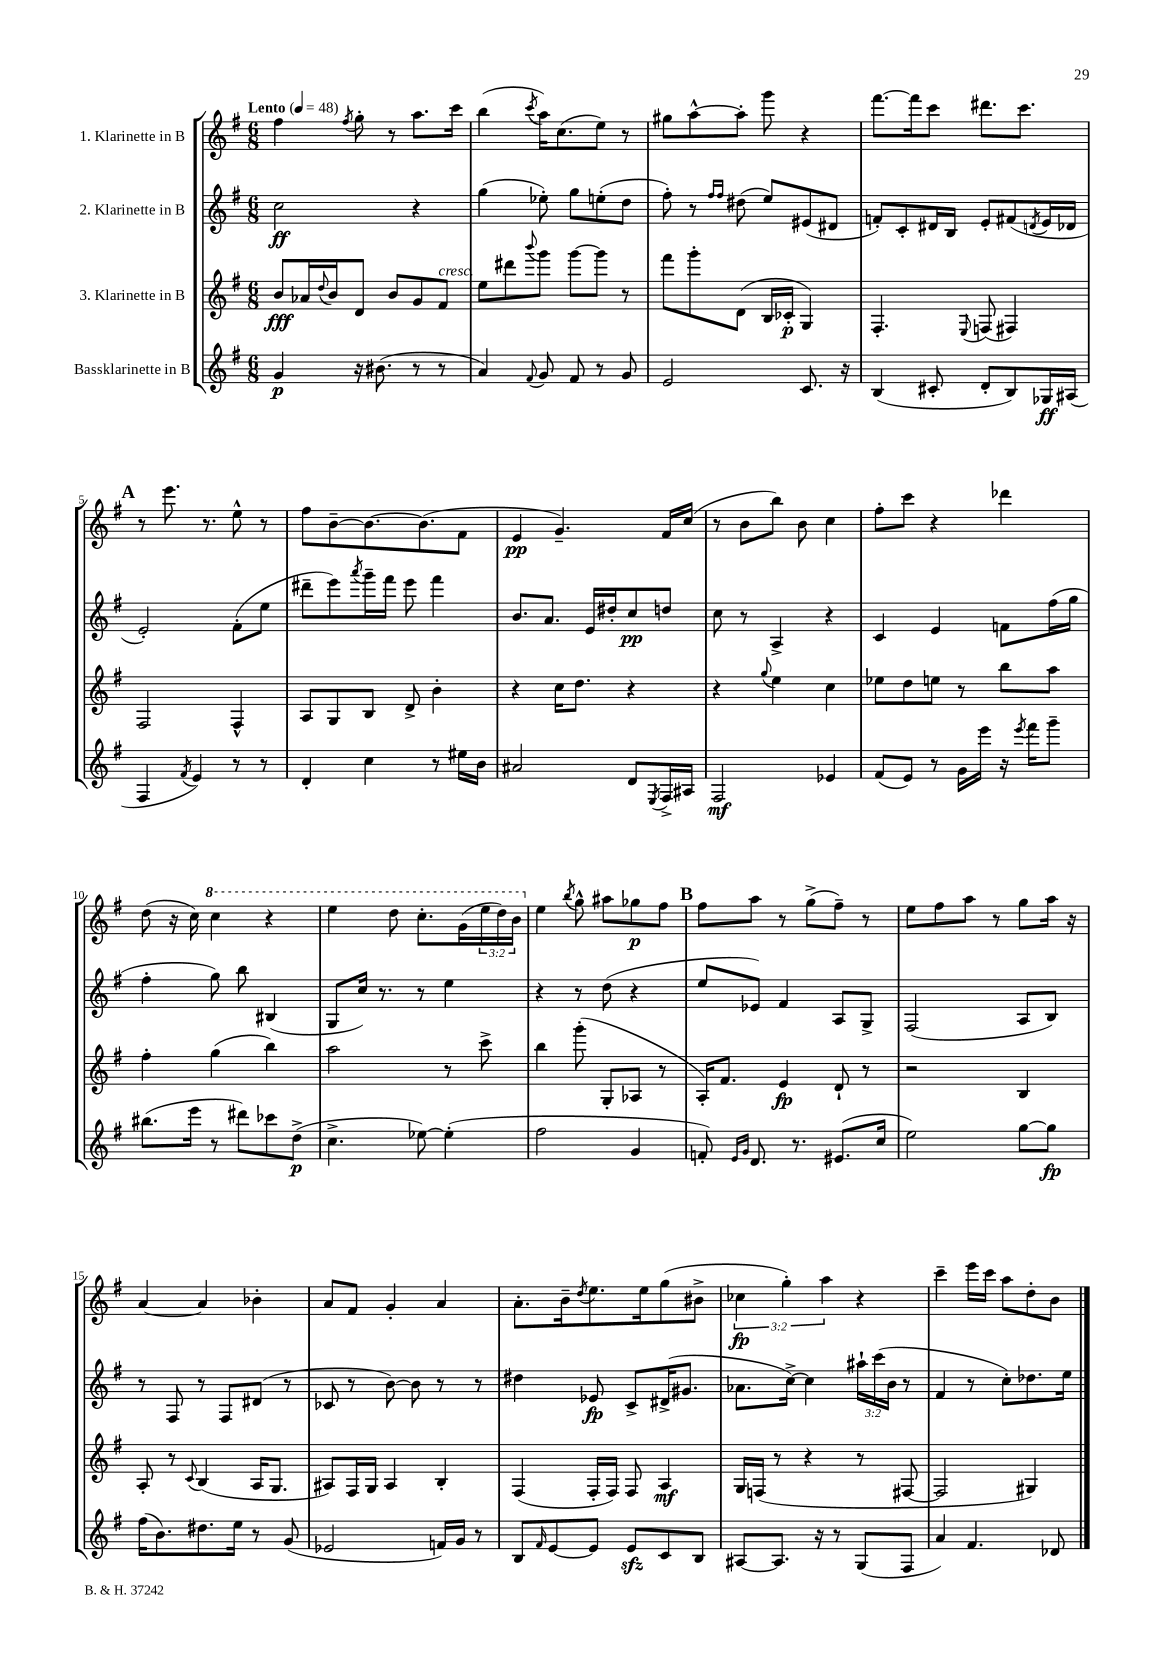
<<
\new StaffGroup <<
\new Staff = "s0" \with { instrumentName = "1. Klarinette in B" } {
    \clef treble \key g \major \numericTimeSignature \time 6/8 \override Staff.TupletNumber.text = #tuplet-number::calc-fraction-text \tempo "Lento" 4 = 48
    fis''4 \acciaccatura { fis''8 } g''8-. r8 a''8. c'''16 |
    b''4( \acciaccatura { c'''8 } a''16) c''8.( e''8) r8 |
    gis''8 a''8~-^ a''8-. g'''8 r4 |
    fis'''8.~ fis'''16 c'''8 dis'''8. c'''8. |
    \mark \markup { \bold "A" } r8 e'''8. r8. e''8-^ r8 |
    fis''8 b'8~-- b'8.~ b'8.( fis'8 |
    e'4\pp g'4.--) fis'16 c''16( |
    r8 b'8 b''8) b'8 c''4 |
    fis''8-. c'''8 r4 des'''4 |
    d''8( r16 c''16) \ottava #1 c'''4 r4 |
    e'''4 d'''8 c'''8.-. g''16( \tuplet 3/2 { e'''16 d'''16) b''16 \ottava #0 } |
    e''4 \acciaccatura { b''8 } g''8-^ ais''8 ges''8\p fis''8 |
    \mark \markup { \bold "B" } fis''8 a''8 r8 g''8->( fis''8--) r8 |
    e''8 fis''8 a''8 r8 g''8 a''16 r16 |
    a'4~ a'4 bes'4-. |
    a'8 fis'8 g'4-. a'4 |
    a'8.-. b'16-- \acciaccatura { d''8 } e''8. e''16 g''8( bis'8-> |
    \tuplet 3/2 { ces''4\fp g''4-.) a''4 } r4 |
    c'''4-- e'''16 c'''16 a''8 d''8-. b'8 \bar "|." |
}
\new Staff = "s1" \with { instrumentName = "2. Klarinette in B" } {
    \clef treble \key g \major \numericTimeSignature \time 6/8 \override Staff.TupletNumber.text = #tuplet-number::calc-fraction-text
    c''2\ff r4 |
    g''4( ees''8-.) g''8 e''8-.( d''8 |
    fis''8-.) r8 \grace { fis''16 fis''16 } dis''8( e''8) eis'8( dis'8 |
    f'8-.) c'8-. dis'16 b16 e'8-. fis'8( \acciaccatura { d'8 } e'16 des'16 |
    \mark \markup { \bold "A" } e'2-.) fis'8-.( e''8 |
    dis'''8-- e'''8) \acciaccatura { a'''8 } g'''16-- fis'''16 e'''8 fis'''4 |
    b'8. a'8. e'16 dis''16-. c''8\pp d''8 |
    c''8 r8 a4-> r4 |
    c'4 e'4 f'8 fis''16( g''16 |
    fis''4-. g''8) b''8 bis4( |
    g8 c''16) r8. r8 e''4 |
    r4 r8 d''8( r4 |
    \mark \markup { \bold "B" } e''8 ees'8) fis'4 a8 g8-> |
    fis2( a8 b8) |
    r8 fis8 r8 fis8 dis'8( r8 |
    ces'8 r8 b'8~) b'8 r8 r8 |
    dis''4 ees'8\fp c'8-> dis'16->( gis'8. |
    aes'8. c''16~->) c''4 \tuplet 3/2 { ais''16-! c'''16( b'16 } r8 |
    fis'4 r8 c''8-.) des''8. e''16 \bar "|." |
}
\new Staff = "s2" \with { instrumentName = "3. Klarinette in B" } {
    \clef treble \key g \major \numericTimeSignature \time 6/8
    b'8\fff aes'16 \appoggiatura { d''8 } b'16 d'8 b'8 g'8 fis'8^\markup { \italic "cresc." } |
    e''8 dis'''8 \appoggiatura { b'''8 } g'''8 g'''8~ g'''8 r8 |
    fis'''8 g'''8-. d'8( b16 ces'16-.\p g4) |
    fis4.-. \appoggiatura { e8 } f8( fis4) |
    \mark \markup { \bold "A" } fis2 fis4-^ |
    a8 g8 b8 d'8-> b'4-. |
    r4 c''16 d''8. r4 |
    r4 \appoggiatura { g''8 } e''4 c''4 |
    ees''8 d''8 e''8 r8 b''8 a''8 |
    fis''4-. g''4( b''4) |
    a''2 r8 c'''8-> |
    b''4 g'''8-.( g8-. aes8 r8 |
    \mark \markup { \bold "B" } a16-.) fis'8. e'4\fp d'8-! r8 |
    r2 b4 |
    a8-. r8 \appoggiatura { c'8 } b4( a16 g8. |
    ais8) fis16 g16 ais4 b4-. |
    fis4( fis16-. fis16) fis8 a4\mf |
    g16 f16( r8 r4 r8 fis8~ |
    fis2 gis4) \bar "|." |
}
\new Staff = "s3" \with { instrumentName = "Bassklarinette in B" } {
    \clef treble \key g \major \numericTimeSignature \time 6/8
    g'4\p r16 bis'8.( r8 r8 |
    a'4) \appoggiatura { fis'8 } g'8 fis'8 r8 g'8 |
    e'2 c'8. r16 |
    b4( cis'8-. d'8-. b8) ges16\ff ais16( |
    \mark \markup { \bold "A" } fis4 \acciaccatura { fis'8 } e'4) r8 r8 |
    d'4-. c''4 r8 eis''16 b'16 |
    ais'2 d'8 \acciaccatura { e8 } fis16-> ais16 |
    fis2\mf ees'4 |
    fis'8( e'8) r8 g'16 e'''16 r16 \acciaccatura { e'''8 } fis'''16 g'''8-- |
    bis''8.( e'''16 r8 dis'''8) ces'''8 d''8->\p( |
    c''4.-> ees''8~) ees''4-.( |
    fis''2 g'4 |
    \mark \markup { \bold "B" } f'8-.) \grace { e'16 g'16 } d'8. r8. eis'8.( c''16 |
    e''2) g''8~ g''8\fp |
    fis''16( b'8.) dis''8. e''16 r8 g'8( |
    ees'2 f'16) g'16 r8 |
    b8 \grace { fis'16 } e'8~ e'8 e'8\sfz c'8 b8 |
    ais8~ ais8. r16 r8 g8( fis8 |
    a'4) fis'4. des'8 \bar "|." |
}
>>
>>
